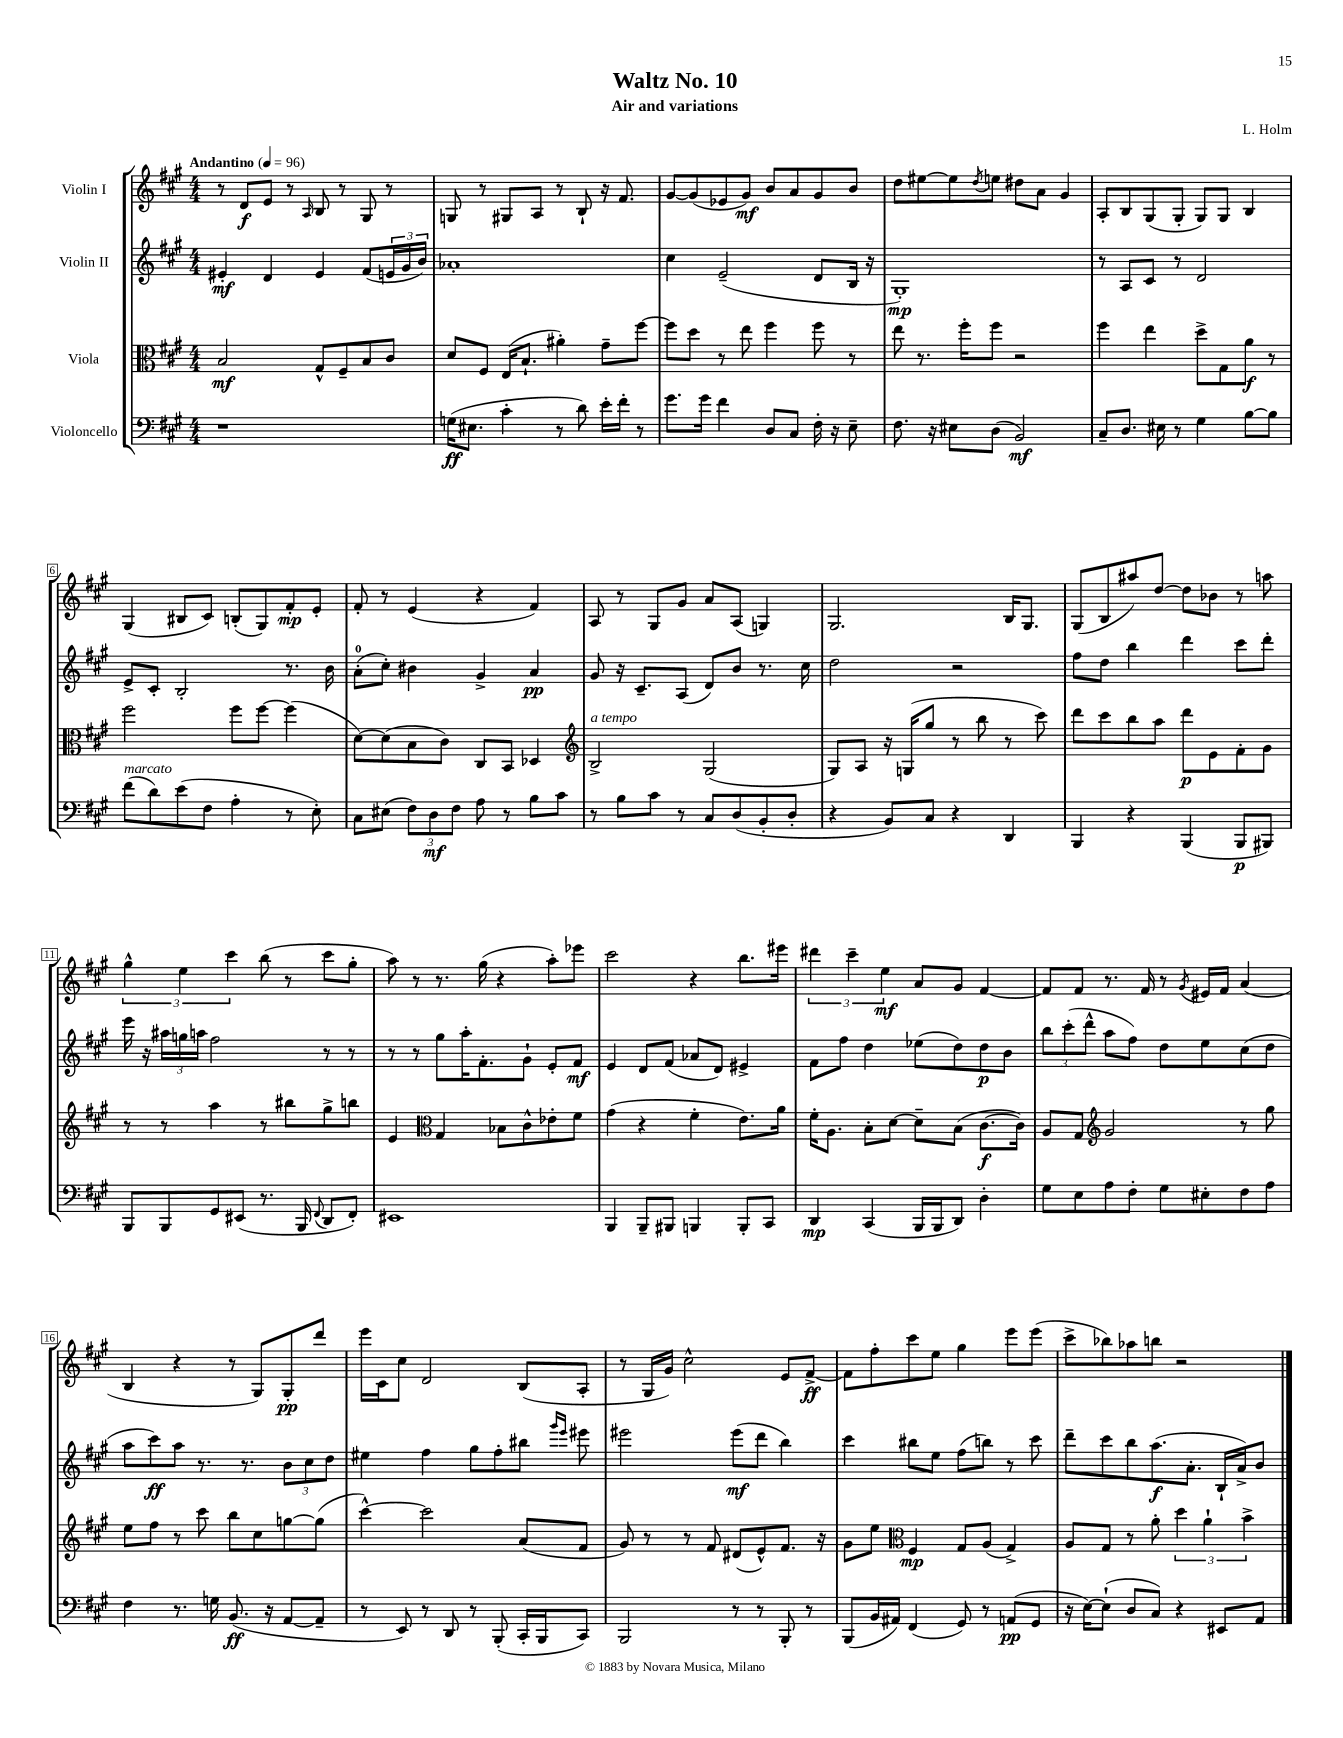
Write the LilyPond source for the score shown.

\header { title = "Waltz No. 10" composer = "L. Holm" subtitle = "Air and variations" }
<<
\new StaffGroup <<
\new Staff = "s0" \with { instrumentName = "Violin I" } {
    \clef treble \key a \major \numericTimeSignature \time 4/4 \tempo "Andantino" 4 = 96
    r8 d'8\f e'8 r8 \grace { a16 } b8 r8 gis8 r8 |
    g8 r8 gis8 a8 r8 b8-! r16 fis'8. |
    gis'8~ gis'8( ees'8 gis'8\mf) b'8 a'8 gis'8 b'8 |
    d''8 eis''8~ eis''8 \acciaccatura { d''8 } e''8 dis''8 a'8 gis'4 |
    a8-. b8 gis8( gis8-. gis8) gis8 b4 |
    gis4( bis8 cis'8) b8-.( gis8) fis'8-.\mp e'8-. |
    fis'8-. r8 e'4( r4 fis'4) |
    a8 r8 gis8 gis'8 a'8 a8( g4) |
    gis2. b16 gis8. |
    gis8( b8 ais''8) d''8~ d''8 bes'8 r8 a''8 |
    \tuplet 3/2 { gis''4-^ e''4 cis'''4 } b''8( r8 cis'''8 gis''8-. |
    a''8) r8 r8. gis''16( r4 a''8-.) ees'''8 |
    cis'''2 r4 b''8. eis'''16 |
    \tuplet 3/2 { dis'''4 cis'''4-- e''4\mf } a'8 gis'8 fis'4~ |
    fis'8 fis'8 r8. fis'16 r8 \acciaccatura { gis'8 } eis'16 fis'16 a'4( |
    b4 r4 r8 gis8) gis8-.\pp d'''8 |
    e'''16 cis'16 cis''8 d'2 b8( a8-. |
    r8 gis16 gis'16) cis''2-^ e'8 fis'8~->\ff |
    fis'8 fis''8-. cis'''8 e''8 gis''4 e'''8 e'''8( |
    cis'''8-> bes''8) aes''8 b''8 r2 \bar "|." |
}
\new Staff = "s1" \with { instrumentName = "Violin II" } {
    \clef treble \key a \major \numericTimeSignature \time 4/4
    eis'4-.\mf d'4 eis'4 fis'8( \tuplet 3/2 { e'16 gis'16 b'16) } |
    aes'1-. |
    cis''4 e'2--( d'8 b16 r16 |
    gis1-.\mp) |
    r8 a8 cis'8 r8 d'2 |
    e'8-> cis'8-. b2-. r8. b'16 |
    a'8-0-.( cis''8-.) bis'4 gis'4-> a'4\pp |
    gis'8 r16 cis'8.-- a8( d'8) b'8 r8. cis''16 |
    d''2 r2 |
    fis''8 d''8 b''4 d'''4 cis'''8 d'''8-. |
    e'''16 r16 \tuplet 3/2 { ais''16 g''16 a''16 } fis''2 r8 r8 |
    r8 r8 gis''8 a''16-. fis'8.-. gis'8-! e'8-. fis'8\mf |
    e'4 d'8 fis'8( aes'8 d'8) eis'4-> |
    fis'8 fis''8 d''4 ees''8( d''8) d''8\p b'8 |
    \tuplet 3/2 { b''8 cis'''8-.( d'''8-^ } a''8 fis''8) d''8 e''8 cis''8( d''8 |
    a''8 cis'''8\ff) a''8 r8. r8. \tuplet 3/2 { b'8 cis''8 d''8 } |
    eis''4 fis''4 gis''8 fis''8-. bis''8 \grace { gis'''16 e'''16 } eis'''8 |
    eis'''2 eis'''8\mf( d'''8 b''4) |
    cis'''4 bis''8 e''8 fis''8( b''8) r8 cis'''8 |
    d'''8-- cis'''8 b''8 a''8.\f( a'8.-. b16-! a'16->) b'8 \bar "|." |
}
\new Staff = "s2" \with { instrumentName = "Viola" } {
    \clef alto \key a \major \numericTimeSignature \time 4/4
    b2\mf gis8-^ fis8-- b8 cis'8 |
    d'8 fis8 e16( b8.-! ais'4-.) gis'8-- fis''8~ |
    fis''8 d''8 r8 e''8 fis''4 fis''8 r8 |
    e''8 r8. fis''16-. fis''8 r2 |
    fis''4 e''4 d''8-> gis8 a'8\f r8 |
    fis''2 fis''8 fis''8~ fis''4( |
    d'8~) d'8( b8 cis'8) cis8 b,8 des4 |
    \clef treble b2->^\markup { \italic "a tempo" } gis2( |
    gis8) a8 r16 g16( gis''8 r8 b''8 r8 cis'''8) |
    d'''8 cis'''8 b''8 a''8 d'''8\p e'8 fis'8-. gis'8 |
    r8 r8 a''4 r8 bis''8 gis''8-> b''8 |
    e'4 \clef alto gis4 bes8 cis'8-^ ees'8-. fis'8 |
    gis'4( r4 fis'4-. e'8.) a'16 |
    fis'16-. a8. b8-. d'8~ d'8-- b8( cis'8.~\f cis'16) |
    a8 gis8 \clef treble gis'2 r8 gis''8 |
    e''8 fis''8 r8 cis'''8 b''8 cis''8 g''8~ g''8( |
    cis'''4~-^) cis'''2 a'8( fis'8 |
    gis'8) r8 r8 fis'8 dis'8( e'8-^) fis'8. r16 |
    gis'8 e''8 \clef alto fis4\mp gis8 a8( gis4->) |
    a8 gis8 r8 a'8-. \tuplet 3/2 { d''4 a'4-! b'4-> } \bar "|." |
}
\new Staff = "s3" \with { instrumentName = "Violoncello" } {
    \clef bass \key a \major \numericTimeSignature \time 4/4
    r1 |
    g16\ff( eis8. cis'4-. r8 d'8) e'16-. fis'16-. r8 |
    gis'8. gis'16 fis'4 d8 cis8 fis16-. r16 e8-- |
    fis8. r16 eis8 d8( b,2\mf) |
    cis8-- d8. eis16 r8 gis4 b8~ b8 |
    fis'8^\markup { \italic "marcato" }( d'8) e'8( fis8 a4-. r8 e8-.) |
    cis8 eis8( \tuplet 3/2 { fis8) d8\mf fis8 } a8 r8 b8 cis'8 |
    r8 b8 cis'8 r8 cis8 d8( b,8-. d8-. |
    r4 b,8) cis8 r4 d,4 |
    b,,4 r4 b,,4( b,,8\p bis,,8) |
    b,,8 b,,8 gis,8 eis,8( r8. b,,16 \appoggiatura { fis,8 } d,8 fis,8-.) |
    eis,1 |
    b,,4 b,,8-- bis,,8 b,,4 b,,8-. cis,8 |
    d,4\mp cis,4( b,,16 b,,16 d,8) d4-. |
    gis8 e8 a8 fis8-. gis8 eis8-. fis8 a8 |
    fis4 r8. g16 b,8.\ff( r16 a,8~ a,8-- |
    r8 e,8) r8 d,8 r8 b,,8-.( cis,16-. b,,16 cis,8) |
    b,,2 r8 r8 b,,8-. r8 |
    b,,8( b,16 ais,16) fis,4( gis,8) r8 a,8\pp( gis,8 |
    r16 e16~) e8-!( d8 cis8) r4 eis,8 a,8 \bar "|." |
}
>>
>>
\layout { \context { \Score \override BarNumber.stencil = #(make-stencil-boxer 0.1 0.3 ly:text-interface::print) } }
